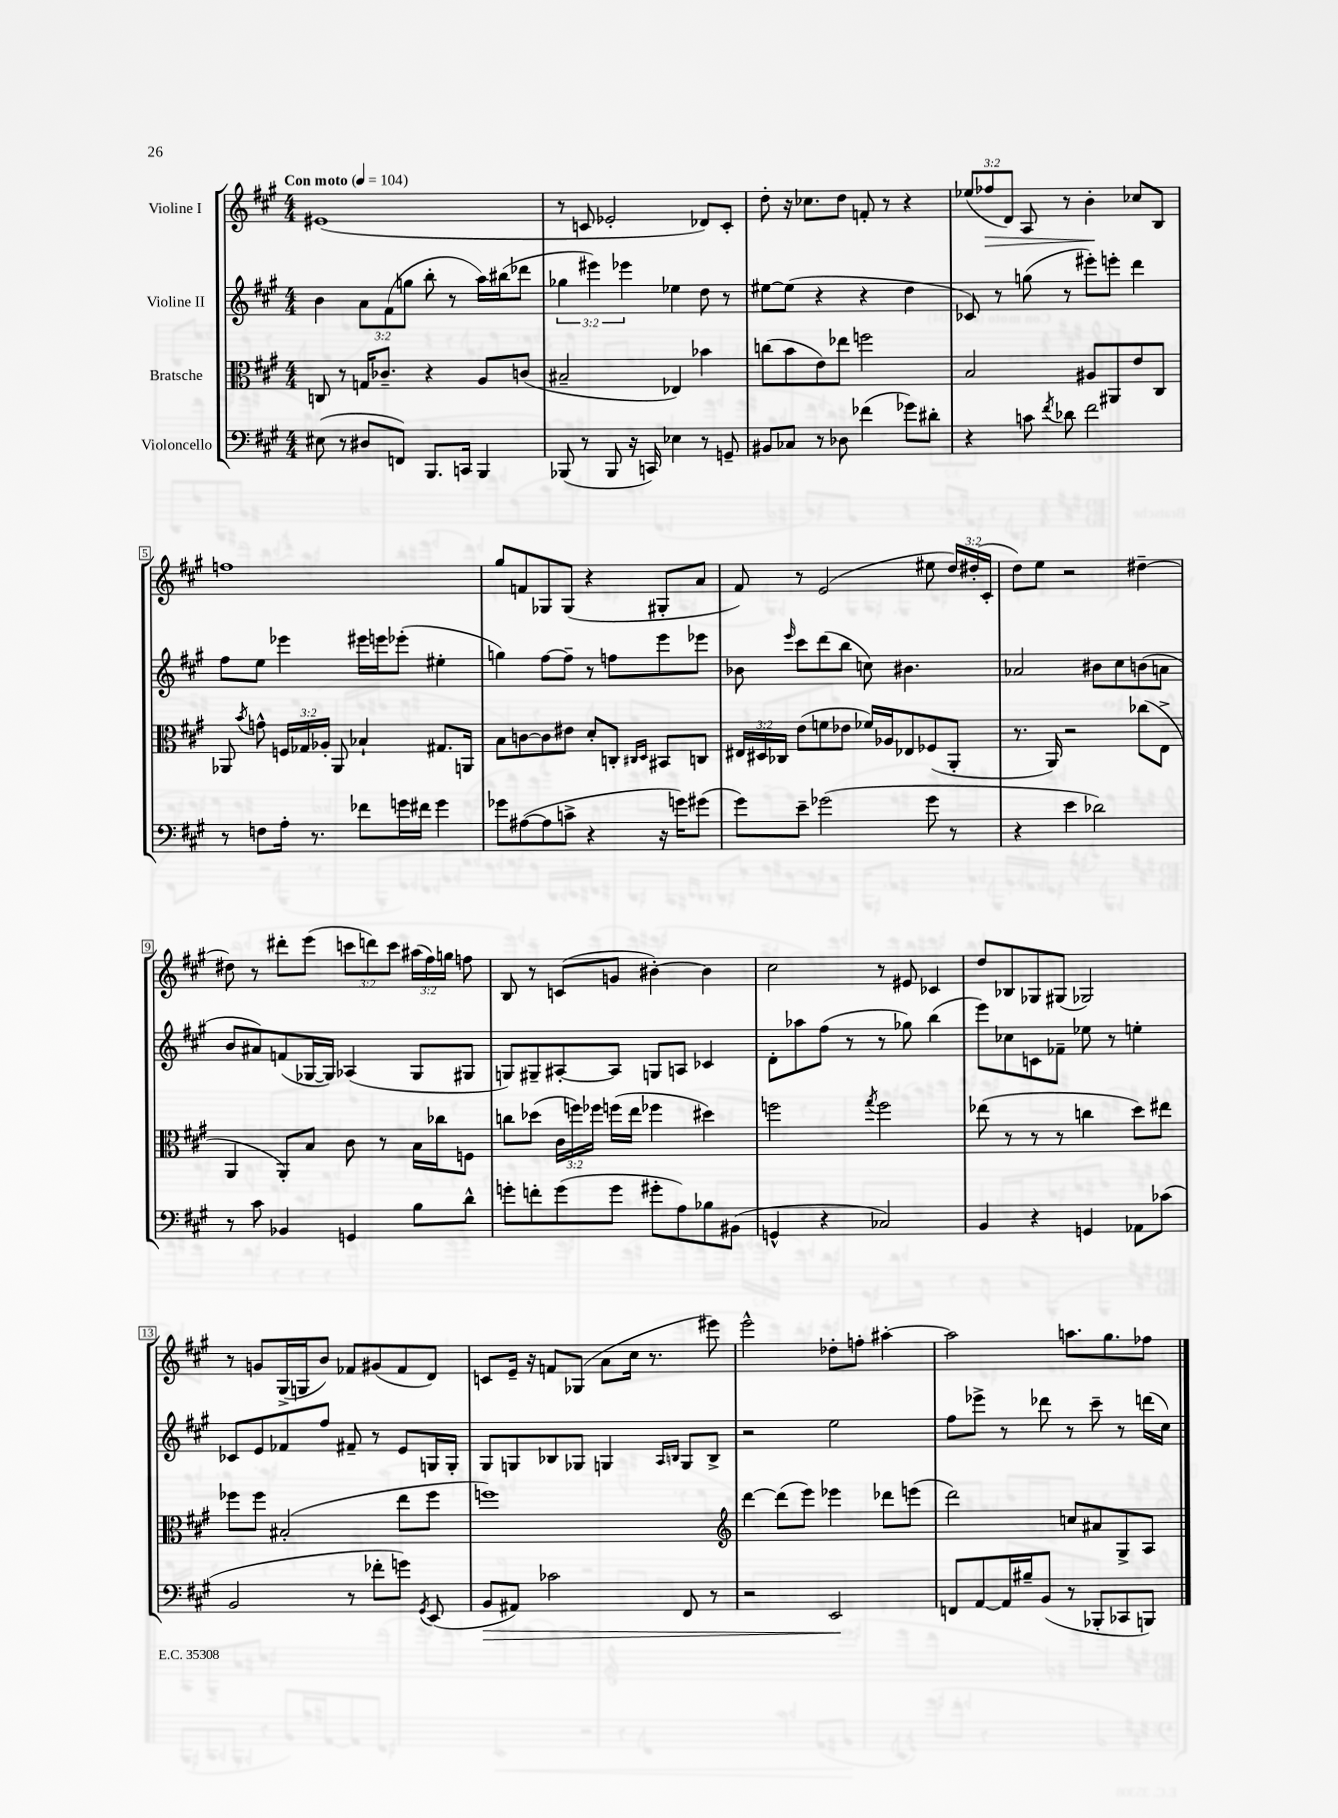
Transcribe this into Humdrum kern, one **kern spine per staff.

**kern	**kern	**kern	**kern
*staff4	*staff3	*staff2	*staff1
*clefF4	*clefC3	*clefG2	*clefG2
*k[f#c#g#]	*k[f#c#g#]	*k[f#c#g#]	*k[f#c#g#]
*M4/4	*M4/4	*M4/4	*M4/4
*MM104	*MM104	*MM104	*MM104
(8E#\	8C/	4b\	(1e#
8r	8r	.	.
8D#/L	16G/LK	12a\L	.
.	8.c-~/J	.	.
.	.	(12f#\	.
8FF/J)	.	.	.
.	.	12gg\J	.
8.BBB/L	4r	8bb'\	.
.	.	8r	.
16CC/Jk	.	.	.
4BBB/	8A/L	16aa\LL)	.
.	.	(16bb#\J	.
.	(8c/J	8ddd-\J	.
=	=	=	=
(8BBB-/	2B#~/	6gg-\	8r
8r	.	.	8c/
.	.	6eee#\)	.
8BBB-/	.	.	2e-'/
.	.	6eee-\	.
16r	.	.	.
16CC/)	.	.	.
4E-\	4E-/)	4ee-\	.
8r	4b-\	8dd\	8d-/L)
8GG~/	.	8r	8c'/J
=	=	=	=
8BB#/L	(8cc\L	[8ee#\L	8dd'\
8C-/J	8b\	(8ee#\]J	16r
.	.	.	8.cc-\L
8r	8e\)	4r	.
8D-\	8ee-\J	.	8dd\J
(4f-\	2ff\	4r	8f'/
.	.	.	8r
8g-\L)	.	4dd\	4r
8d#'\J	.	.	.
=	=	=	=
4r	2B/	8c-/)	(12ee-/L
.	.	.	12ff-/
.	.	8r	.
.	.	.	12d/J)
8c\	.	(8gg\	8A/
8qf#/	.	.	.
8d-\	.	8r	8r
2f#\	8A#/L	8eee#'\L)	4b'\
.	8AA#/	8eee'\J	.
.	8e/	4ddd\	8cc-/L
.	8C#/J	.	8B/J
=	=	=	=
8r	8AA-/	8ff#\L	1ff
.	8qb/	.	.
8F\L	8g^^\	8ee\J	.
16A'\Jk	24F/LL	4eee-\	.
.	24G-/	.	.
8.r	.	.	.
.	24A-'/JJ	.	.
.	8AA-/	.	.
8f-\L	4B-`/	16eee#\LL	.
.	.	16eee\J	.
16g\L	.	(8eee-'\J	.
16f#\JJ	.	.	.
4g\	8.G#/L	4ee#'\	.
.	16AA/Jk	.	.
=	=	=	=
8g-\L	8B\L	4gg\)	8gg#/L
([8A#\	[8c\	.	8f/
8A#\]	8c\]	[8ff#\L	8G-/
8c^\J	8e#\J	8ff#~\]J	(8G-/J
4r	8d'/L	8r	4r
.	8C'/J	8ff\L	.
.	16qqC#/LL	.	.
.	16qqD/JJ	.	.
16r	8BB#/L	8eee\	8G#'/L
16g\LK)	.	.	.
(8g#\J	8C/J	8eee-\J	8a/J
=	=	=	=
8g#\L)	24E#/LL	8b-\	8f#/)
.	24D#/	.	.
.	24C-/JJ	.	.
.	.	16qqeee/	.
8e~\J	(8e\L	8ccc#\L	8r
(2g-\	8f\	(8ddd\	(2e/
.	8e-\J	8bb\J	.
.	16f-/LL)	8cc\)	.
.	16A-/J	.	.
.	8E-/	4.b#\	.
8g-\	(8F-/	.	8ee#\
8r	8AA'/J	.	24dd/LL)
.	.	.	(24dd#'/
.	.	.	24c#'/JJ
=	=	=	=
4r	8.r	2a-/	8dd\L)
.	.	.	8ee\J
.	16AA/)	.	.
4e\	2r	.	2r
2d-\)	.	8b#\L	.
.	.	8cc#\	.
.	(8cc-\L	(8b\	[4dd#~\
.	8E^\J	8a\J	.
=	=	=	=
8r	4AA/	8b/L	8dd#\]
8c#\	.	8a#/)	8r
4BB-/	8AA'/L)	(8f/	8ddd#'\L
.	8B/J	[16G-/L	(8eee\J
.	.	16G-/]JJ)	.
4GG/	8c#\	(4A-/	12ccc\L
.	.	.	12ddd\)
.	8r	.	.
.	.	.	12ccc\J
8B\L	16B\LL	8G-/L	(24aa#\LL
.	.	.	24ff#\)
.	16cc-\J	.	.
.	.	.	24gg\JJ
8d^^\J	8F\J	8G#/J	8ff\
=	=	=	=
8g'\L	8cc\L	8G/L)	8B/
8f'\	(8dd-\J	8G#~/	8r
(8g\	24c#\LL	[8A#'/	(8c/L
.	24ff\)	.	.
.	24ff-\JJ	.	.
8g\J	(16ff\LL	8A#/]J	8g/J
.	16ee\JJ	.	.
8g#'\L	4ff-\	8G/L	[4b#'\)
8A\)	.	8A/J	.
8B-\	4dd#\)	4c-/	4b#\]
(8BB#\J	.	.	.
=	=	=	=
4GG^^/	2ff\	8d'\L	2cc#\
.	.	8aa-\	.
4r	.	(8ff#\J	.
.	.	8r	.
.	8qgg#/	.	.
2C-/)	2ff\	8r	8r
.	.	8gg-\)	8e#/
.	.	(4bb\	4c-/
=	=	=	=
4BB/	(8ee-\	8eee\L)	8dd/L
.	8r	8cc-\	8B-/
4r	8r	8c\	8G-/
.	8r	8f-~\J	(8G#/J
4GG/	4cc\	8ee-\	2G-/)
.	.	8r	.
8AA-\L	8dd\L)	4ee'\	.
(8c-\J	8ee#\J	.	.
=	=	=	=
2BB/	8ff-\L	8c-/L	8r
.	8ff-\J	8e/	8g/L
.	(2B#'/	8f-/	(16G#^/L
.	.	.	16G/J
.	.	8ff#/J	8b/J)
8r	.	8f#~/	8f-/L
8f-'\L	.	8r	(8g#/
8g\J)	8ee\L	8e/L	8f-/
8qGG#/	.	.	.
(8EE/	8ff-\J	16G/L	8d/J)
.	.	16G'/JJ	.
=	=	=	=
8BB/L	1ff)	8G#/L	8c/L
8AA#/J)	.	8G/	16e~/Jk
.	.	.	16r
2c-\	.	8B-/	8f/L
.	.	8G-/J	(8G-/J
.	.	4G/	8a\L
.	.	.	16cc#\Jk
.	.	.	8.r
.	.	16qqA/LL	.
.	.	16qqB/JJ	.
8FF#/	.	8G/L	.
8r	.	8B^/J	8eee#\)
=	=	=	=
*	*clefG2	*	*
2r	[4ddd\	2r	2eee^^\
.	(8ddd\]L	.	.
.	8eee\J)	.	.
2EE/	4eee-\	2ee\	8dd-'\L
.	.	.	8ff'\J
.	8ddd-\L	.	[4aa#'\
.	(8eee\J	.	.
=	=	=	=
8FF/L	2ddd\)	8ff#\L	2aa#\]
[8AA/	.	8eee-^\J	.
16AA/]L	.	8r	.
16B#~/J	.	.	.
(8BB/J	.	8ddd-\	.
8r	8cc/L	8r	8.aa\L
8BBB-'/L	8a#/	8ccc#~\	.
.	.	.	8.gg#\
8CC-/	8G#^/	8r	.
8BBB/J)	8A/J	(16ddd\LL	8ff-\J
.	.	16cc#\JJ)	.
==	==	==	==
*-	*-	*-	*-
